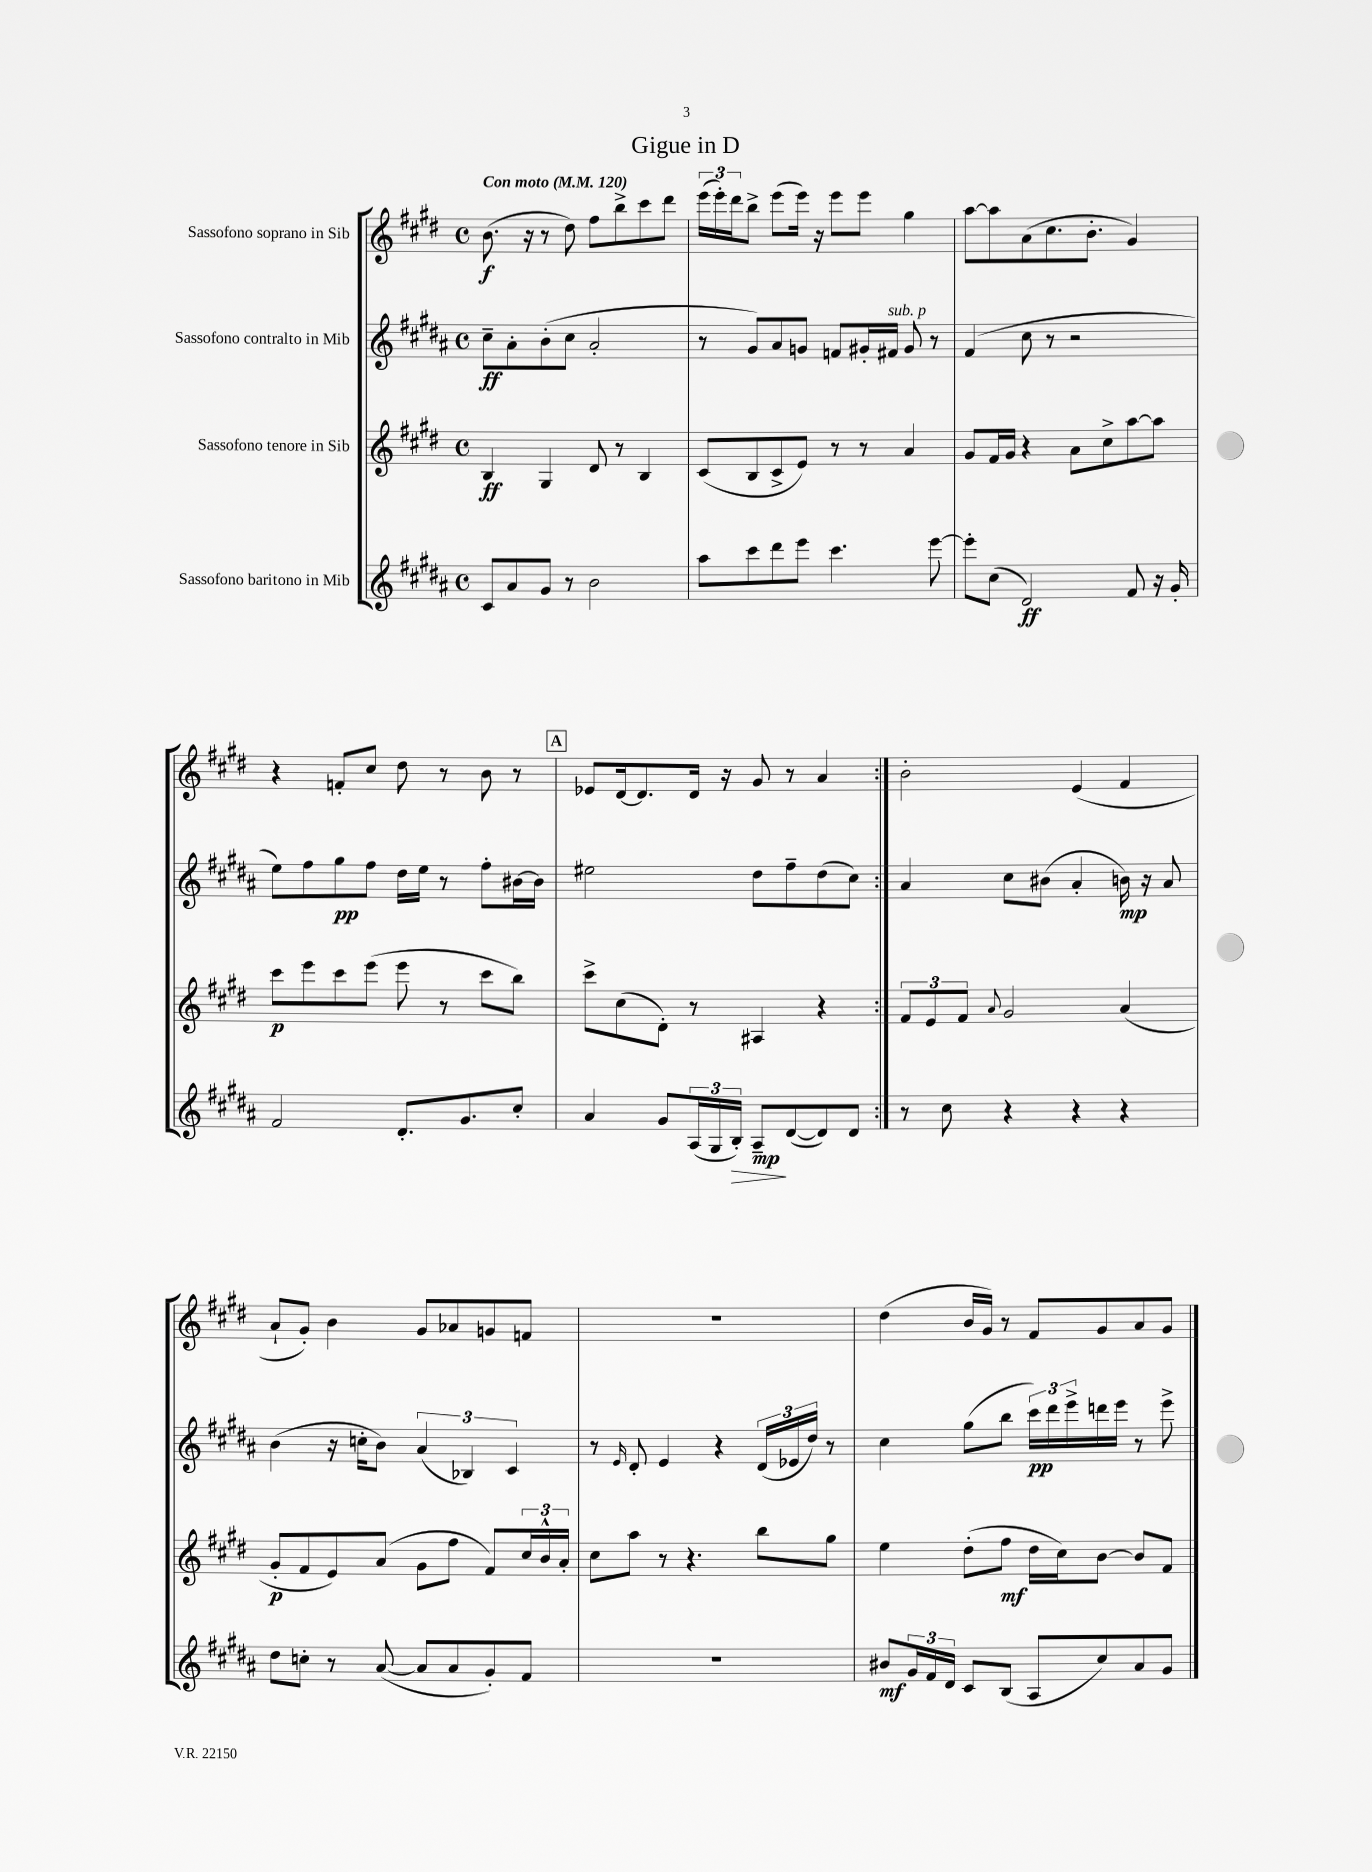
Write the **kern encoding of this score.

**kern	**dynam	**kern	**dynam	**kern	**dynam	**kern	**dynam
*part4	*part4	*part3	*part3	*part2	*part2	*part1	*part1
*staff4	*staff4	*staff3	*staff3	*staff2	*staff2	*staff1	*staff1
*I"Sassofono baritono in Mib	*	*I"Sassofono tenore in Sib	*	*I"Sassofono contralto in Mib	*	*I"Sassofono soprano in Sib	*
*clefG2	*	*clefG2	*	*clefG2	*	*clefG2	*
*k[f#c#g#d#a#]	*	*k[f#c#g#d#]	*	*k[f#c#g#d#a#]	*	*k[f#c#g#d#]	*
*M4/4	*	*M4/4	*	*M4/4	*	*M4/4	*
*met(c)	*	*met(c)	*	*met(c)	*	*met(c)	*
*MM120	*	*MM120	*	*MM120	*	*MM120	*
=1	=1	=1	=1	=1	=1	=1	=1
!	!	!	!	!	!	!LO:TX:a:B:t=Con moto	!
8c#/L	.	4B/	ff	8cc#~\L	ff	(8.b\	f
8a#/	.	.	.	8a#'\	.	.	.
.	.	.	.	.	.	16r	.
8g#/J	.	4G#/	.	(8b'\	.	8r	.
8r	.	.	.	8cc#\J	.	8dd#\)	.
2b\	.	8d#/	.	2a#'/	.	8ff#\L	.
.	.	8r	.	.	.	8bb^\	.
.	.	4B/	.	.	.	8ccc#\	.
.	.	.	.	.	.	8ddd#\J	.
=2	=2	=2	=2	=2	=2	=2	=2
8aa#\L	.	(8c#/L	.	8r	.	(24eee\LL	.
.	.	.	.	.	.	24eee'\)	.
.	.	.	.	.	.	24ddd#\J	.
8ccc#\	.	8B/	.	8g#/L)	.	8bb^\J	.
8ddd#\	.	8c#^/	.	8a#/	.	(8eee\L	.
8eee\J	.	8e/J)	.	8gn/J	.	16eee\Jk)	.
.	.	.	.	.	.	16r	.
4.ccc#\	.	8r	.	8fn/L	.	8eee\L	.
.	.	8r	.	16g#X'/L	.	8eee\J	.
!	!	!	!	!LO:TX:a:i:t=sub. p	!	!	!
.	.	.	.	16f#X/JJ	.	.	.
.	.	4a/	.	8g#/	.	4gg#\	.
[8eee\	.	.	.	8r	.	.	.
=3	=3	=3	=3	=3	=3	=3	=3
8eee'\L]	.	8g#/L	.	(4f#/	.	[8aa\L	.
(8cc#\J	.	16f#/L	.	.	.	8aa\]	.
.	.	16g#/JJ	.	.	.	.	.
2d#/)	ff	4r	.	8cc#\	.	(8a\	.
.	.	.	.	8r	.	8.cc#\	.
.	.	8a\L	.	2r	.	.	.
.	.	.	.	.	.	8.b'\J	.
.	.	8cc#^\	.	.	.	.	.
8f#/	.	[8aa\	.	.	.	4g#/)	.
16r	.	8aa\J]	.	.	.	.	.
16g#'/	.	.	.	.	.	.	.
!!LO:LB:g=z
=4	=4	=4	=4	=4	=4	=4	=4
2f#/	.	8ccc#\L	p	8ee\L)	.	4r	.
.	.	8eee\	.	8ff#\	.	.	.
.	.	8ccc#\	.	8gg#\	pp	8fn'/L	.
.	.	(8eee\J	.	8ff#\J	.	8cc#/J	.
8.d#'/L	.	8eee\	.	16dd#\LL	.	8dd#\	.
.	.	.	.	16ee\JJ	.	.	.
.	.	8r	.	8r	.	8r	.
8.g#/	.	.	.	.	.	.	.
.	.	8ccc#\L	.	8ff#'\L	.	8b\	.
8cc#'/J	.	8bb\J)	.	[16b#X\L	.	8r	.
.	.	.	.	16b#\JJ]	.	.	.
!!LO:REH:place=s1:t=A
=5	=5	=5	=5	=5	=5	=5	=5
4a#/	.	8ccc#^\L	.	2ee#X\	.	8e-X/L	.
.	.	(8cc#\	.	.	.	[16d#/k	.
.	.	.	.	.	.	8.d#/]	.
8g#/L	.	8d#'\J)	.	.	.	.	.
(24A#/L	.	8r	.	.	.	16d#/Jk	.
24G#/	.	.	.	.	.	.	.
.	.	.	.	.	.	16r	.
!	!LO:HP:b	!	!	!	!	!	!
24B'/JJ)	>	.	.	.	.	.	.
8A#~/L	mp	4A#X/	.	8dd#\L	.	8g#/	.
([8d#/	]	.	.	8ff#~\	.	8r	.
8d#/])	.	4r	.	(8dd#\	.	4a/	.
8d#/J	.	.	.	8cc#\J)	.	.	.
=6:|!	=6:|!	=6:|!	=6:|!	=6:|!	=6:|!	=6:|!	=6:|!
8r	.	12f#/L	.	4a#/	.	2b'\	.
.	.	12e/	.	.	.	.	.
8cc#\	.	.	.	.	.	.	.
.	.	12f#/J	.	.	.	.	.
.	.	8qqa/	.	.	.	.	.
4r	.	2g#/	.	8cc#\L	.	.	.
.	.	.	.	(8b#X\J	.	.	.
4r	.	.	.	4a#'/	.	(4e/	.
4r	.	(4a/	.	16bn\)	mp	4f#/	.
.	.	.	.	16r	.	.	.
.	.	.	.	8a#/	.	.	.
!!LO:LB:g=z
=7	=7	=7	=7	=7	=7	=7	=7
8dd#\L	.	8g#'/L	p	(4b\	.	8a`/L	.
8ccn'\J	.	8f#/	.	.	.	8g#'/J)	.
8r	.	8e/)	.	16r	.	4b\	.
.	.	.	.	16ccn'\KL	.	.	.
([8a#/	.	(8a/J	.	8b\J)	.	.	.
8a#/L]	.	8g#\L	.	(6a#/	.	8g#/L	.
8a#/	.	8ff#\J	.	.	.	8a-X/	.
.	.	.	.	6B-X/)	.	.	.
8g#'/)	.	8f#/L)	.	.	.	8gn/	.
.	.	.	.	6c#/	.	.	.
8f#/J	.	24cc#/L	.	.	.	8fn/J	.
.	.	24b^^/	.	.	.	.	.
.	.	24a'/JJ	.	.	.	.	.
=8	=8	=8	=8	=8	=8	=8	=8
1r	.	8cc#\L	.	8r	.	1r	.
.	.	.	.	16qqe/	.	.	.
.	.	8aa\J	.	8d#'/	.	.	.
.	.	8r	.	4e/	.	.	.
.	.	4.r	.	.	.	.	.
.	.	.	.	4r	.	.	.
.	.	8bb\L	.	(24d#/LL	.	.	.
.	.	.	.	24e-X/	.	.	.
.	.	.	.	24dd#/JJ)	.	.	.
.	.	8gg#\J	.	8r	.	.	.
=9	=9	=9	=9	=9	=9	=9	=9
8b#X/L	mf	4ee\	.	4cc#\	.	(4dd#\	.
24g#/L	.	.	.	.	.	.	.
24f#/	.	.	.	.	.	.	.
24d#/JJ	.	.	.	.	.	.	.
8c#/L	.	(8dd#'\L	.	(8gg#\L	.	16b/LL	.
.	.	.	.	.	.	16g#/JJ)	.
(8B/J	.	8ff#\J	mf	8bb\J	.	8r	.
8A#/L	.	16dd#\LL	.	24ccc#\LL)	pp	8f#/L	.
.	.	.	.	24ddd#\	.	.	.
.	.	16cc#\J)	.	.	.	.	.
.	.	.	.	24eee^\	.	.	.
8cc#/)	.	[8b\J	.	16dddn\	.	8g#/	.
.	.	.	.	16eee\JJ	.	.	.
8a#/	.	8b/L]	.	8r	.	8a/	.
8g#/J	.	8f#/J	.	8eee^\	.	8g#/J	.
==	==	==	==	==	==	==	==
*-	*-	*-	*-	*-	*-	*-	*-
